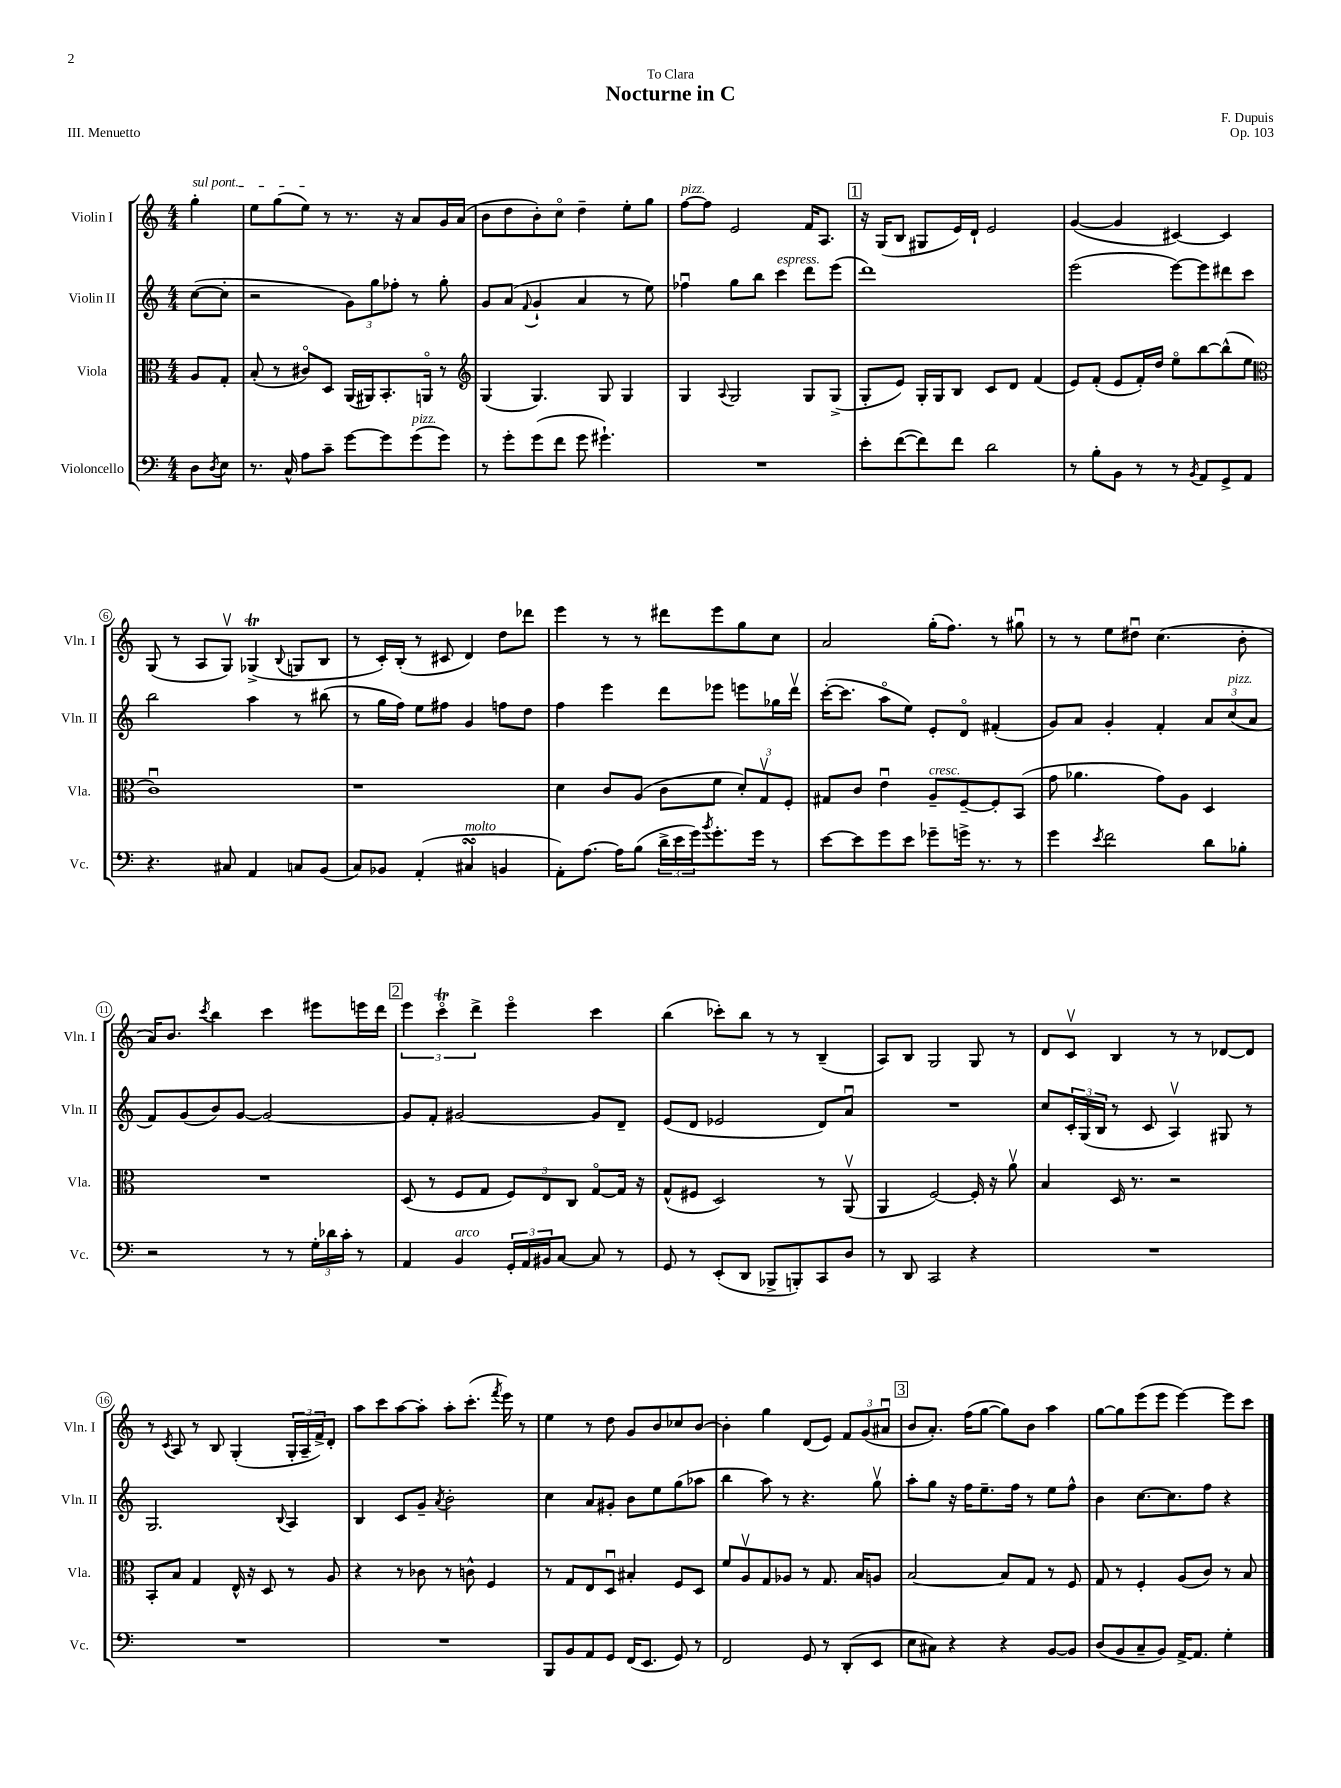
\header { title = "Nocturne in C" composer = "F. Dupuis" dedication = "To Clara" opus = "Op. 103" piece = "III. Menuetto" }
<<
\new StaffGroup <<
\new Staff = "s0" \with { instrumentName = "Violin I" shortInstrumentName = "Vln. I" } {
    \clef treble \key c \major \numericTimeSignature \time 4/4 \partial 4
    \once \override TextSpanner.bound-details.left.text = \markup { \italic "sul pont." } g''4-.\startTextSpan |
    e''8 g''8( e''8\stopTextSpan) r8 r8. r16 a'8 g'16 a'16( |
    b'8 d''8 b'8-.) c''8\flageolet d''4-- e''8-. g''8 |
    f''8~^\markup { \italic "pizz." } f''8 e'2 f'16 a8. |
    \mark \markup { \box "1" } r16 g16( b8 gis8 e'16) d'16-! e'2 |
    g'4~( g'4 cis'4~) cis'4 |
    g8( r8 a8 g8\upbow) ges4->\trill( \appoggiatura { b8 } g8 b8 |
    r8 c'16-.) b16-.( r8 cis'8 d'4) d''8 des'''8 |
    e'''4 r8 r8 dis'''8 e'''8 g''8 c''8 |
    a'2 g''16-.( f''8.) r8 gis''8\downbow |
    r8 r8 e''8 dis''8\downbow c''4.( b'8-. |
    a'16) b'8. \acciaccatura { c'''8 } b''4 c'''4 eis'''8 e'''16 d'''16 |
    \mark \markup { \box "2" } \tuplet 3/2 { e'''4 c'''4\flageolet\trill d'''4-> } e'''4\flageolet c'''4 |
    b''4( ces'''8-.) b''8 r8 r8 b4--( |
    a8) b8 g2 g8 r8 |
    d'8 c'8\upbow b4 r8 r8 des'8~ des'8 |
    r8 \acciaccatura { c'8 } a8 r8 b8 g4-.( \tuplet 3/2 { g16-. a16-- f'16->) } d'8-. |
    a''8 c'''8 a''8~ a''8-. a''8-. c'''8.-.( \acciaccatura { f'''8 } e'''16) r8 |
    e''4 r8 d''8 g'8 b'8 ces''8 b'8~ |
    b'4-. g''4 d'8( e'8) \tuplet 3/2 { f'8 g'8( ais'8\downbow } |
    \mark \markup { \box "3" } b'8 a'8.-.) f''16( g''8~ g''8) b'8 a''4 |
    g''8~ g''8 e'''8( e'''8 e'''4~) e'''8 c'''8 \bar "|." |
}
\new Staff = "s1" \with { instrumentName = "Violin II" shortInstrumentName = "Vln. II" } {
    \clef treble \key c \major \numericTimeSignature \time 4/4 \partial 4
    c''8~( c''8-. |
    r2 \tuplet 3/2 { g'8) g''8 fes''8-. } r8 g''8-. |
    g'8 a'8( \appoggiatura { f'8 } g'4-! a'4 r8 e''8) |
    fes''4\downbow g''8 b''8 c'''4^\markup { \italic "espress." } d'''8 e'''8( |
    \mark \markup { \box "1" } d'''1) |
    e'''2( e'''8~) e'''8 dis'''8 c'''8 |
    b''2 a''4 r8 bis''8( |
    r8 g''16 f''16) e''8 fis''8 g'4 f''8 d''8 |
    f''4 e'''4 d'''8 ees'''8 e'''8 ges''16 d'''16\upbow |
    c'''16~-.( c'''8. a''8\flageolet e''8) e'8-. d'8\flageolet fis'4-.( |
    g'8) a'8 g'4-. f'4-. \tuplet 3/2 { a'8 c''8^\markup { \italic "pizz." }( a'8 } |
    f'8) g'8( b'8) g'8~ g'2~ |
    \mark \markup { \box "2" } g'8 f'8-. gis'2~ gis'8 d'8-- |
    e'8( d'8 ees'2 d'8) a'8\downbow |
    R1 |
    c''8 \tuplet 3/2 { c'16-. g16( b16 } r8 c'8 a4\upbow) gis8 r8 |
    g2. \appoggiatura { b8 } a4 |
    b4 c'8 g'8-- \acciaccatura { a'8 } b'2-. |
    c''4 a'8 gis'8-. b'8 e''8 g''8( aes''8 |
    b''4 a''8) r8 r4. g''8\upbow |
    \mark \markup { \box "3" } a''8-. g''8 r16 f''16 e''8.-- f''16 r8 e''8 f''8-^ |
    b'4 c''8.~ c''8. f''8 r4 \bar "|." |
}
\new Staff = "s2" \with { instrumentName = "Viola" shortInstrumentName = "Vla." } {
    \clef alto \key c \major \numericTimeSignature \time 4/4 \partial 4
    a8 g8-. |
    b8-.( r8 cis'8\flageolet) d8 a,16( ais,16) b,8.-. a,16\flageolet r8 |
    \clef treble g4( g4.) g8 g4 |
    g4 \appoggiatura { a8 } g2 g8 g8->( |
    \mark \markup { \box "1" } g8-. e'8) g16-. g16 b8 c'8 d'8 f'4( |
    e'8) f'8-.( e'8 f'16-.) d''16 e''8\flageolet b''8~ b''8-^( e''8 |
    \clef alto c'1\downbow) |
    r1 |
    d'4 c'8 a8( c'8 f'8 \tuplet 3/2 { d'8-.) g8\upbow f8-. } |
    gis8 c'8 e'4\downbow a8--^\markup { \italic "cresc." } f8~-- f8-. b,8( |
    g'8 aes'4. g'8) a8 d4 |
    R1 |
    \mark \markup { \box "2" } d8( r8 f8 g8 \tuplet 3/2 { f8) e8 c8 } g8~\flageolet g16 r16 |
    g8-^( fis8 d2) r8 a,8\upbow( |
    a,4 f2~) f16-. r16 a'8\upbow |
    b4 d16 r8. r2 |
    b,8-. b8 g4 e16-^ r16 d8 r8 a8 |
    r4 r8 ces'8 r8 c'8-^ f4 |
    r8 g8 e8 d8\downbow bis4-. f8 d8 |
    f'8 a8\upbow g8 aes8 r8 g8. b16 a8 |
    \mark \markup { \box "3" } b2~ b8 g8 r8 f8 |
    g8 r8 f4-. a8( c'8) r8 b8 \bar "|." |
}
\new Staff = "s3" \with { instrumentName = "Violoncello" shortInstrumentName = "Vc." } {
    \clef bass \key c \major \numericTimeSignature \time 4/4 \partial 4
    d8 \acciaccatura { d8 } e8 |
    r8. c16-^ a8 c'8-- g'8~ g'8 g'8^\markup { \italic "pizz." }( g'8) |
    r8 g'8-. g'8( f'8 g'8 gis'4.-!) |
    R1 |
    \mark \markup { \box "1" } e'8-. f'8~( f'8) f'8 d'2 |
    r8 b8-. b,8 r8 r8 \acciaccatura { b,8 } a,8 g,8-> a,8 |
    r4. cis8 a,4 c8 b,8( |
    c8) bes,8 a,4-.( cis4\turn^\markup { \italic "molto" } b,4 |
    a,8-.) a8.~ a16 b8( \tuplet 3/2 { d'16-> e'16 g'16) } \acciaccatura { b'8 } g'8.-. g'16 r8 |
    e'8~ e'8 g'8 e'8 ges'8-- g'16-> r8. r8 |
    g'4 \acciaccatura { e'8 } f'2 d'8 bes8-. |
    r2 r8 r8 \tuplet 3/2 { g16-. des'16 c'16-. } r8 |
    \mark \markup { \box "2" } a,4 b,4^\markup { \italic "arco" } \tuplet 3/2 { g,16-. a,16 bis,16 } c8~ c8 r8 |
    g,8 r8 e,8-.( d,8 bes,,8-> b,,8-.) c,8 d8 |
    r8 d,8 c,2 r4 |
    R1 |
    R1 |
    R1 |
    b,,8 b,8 a,8 g,8 f,16( e,8. g,8) r8 |
    f,2 g,8 r8 d,8-.( e,8 |
    \mark \markup { \box "3" } e8 cis8) r4 r4 b,8~ b,8 |
    d8( b,8 c8-- b,8) a,16~-> a,8. g4-. \bar "|." |
}
>>
>>
\layout { \context { \Score \override BarNumber.stencil = #(make-stencil-circler 0.1 0.3 ly:text-interface::print) } }
